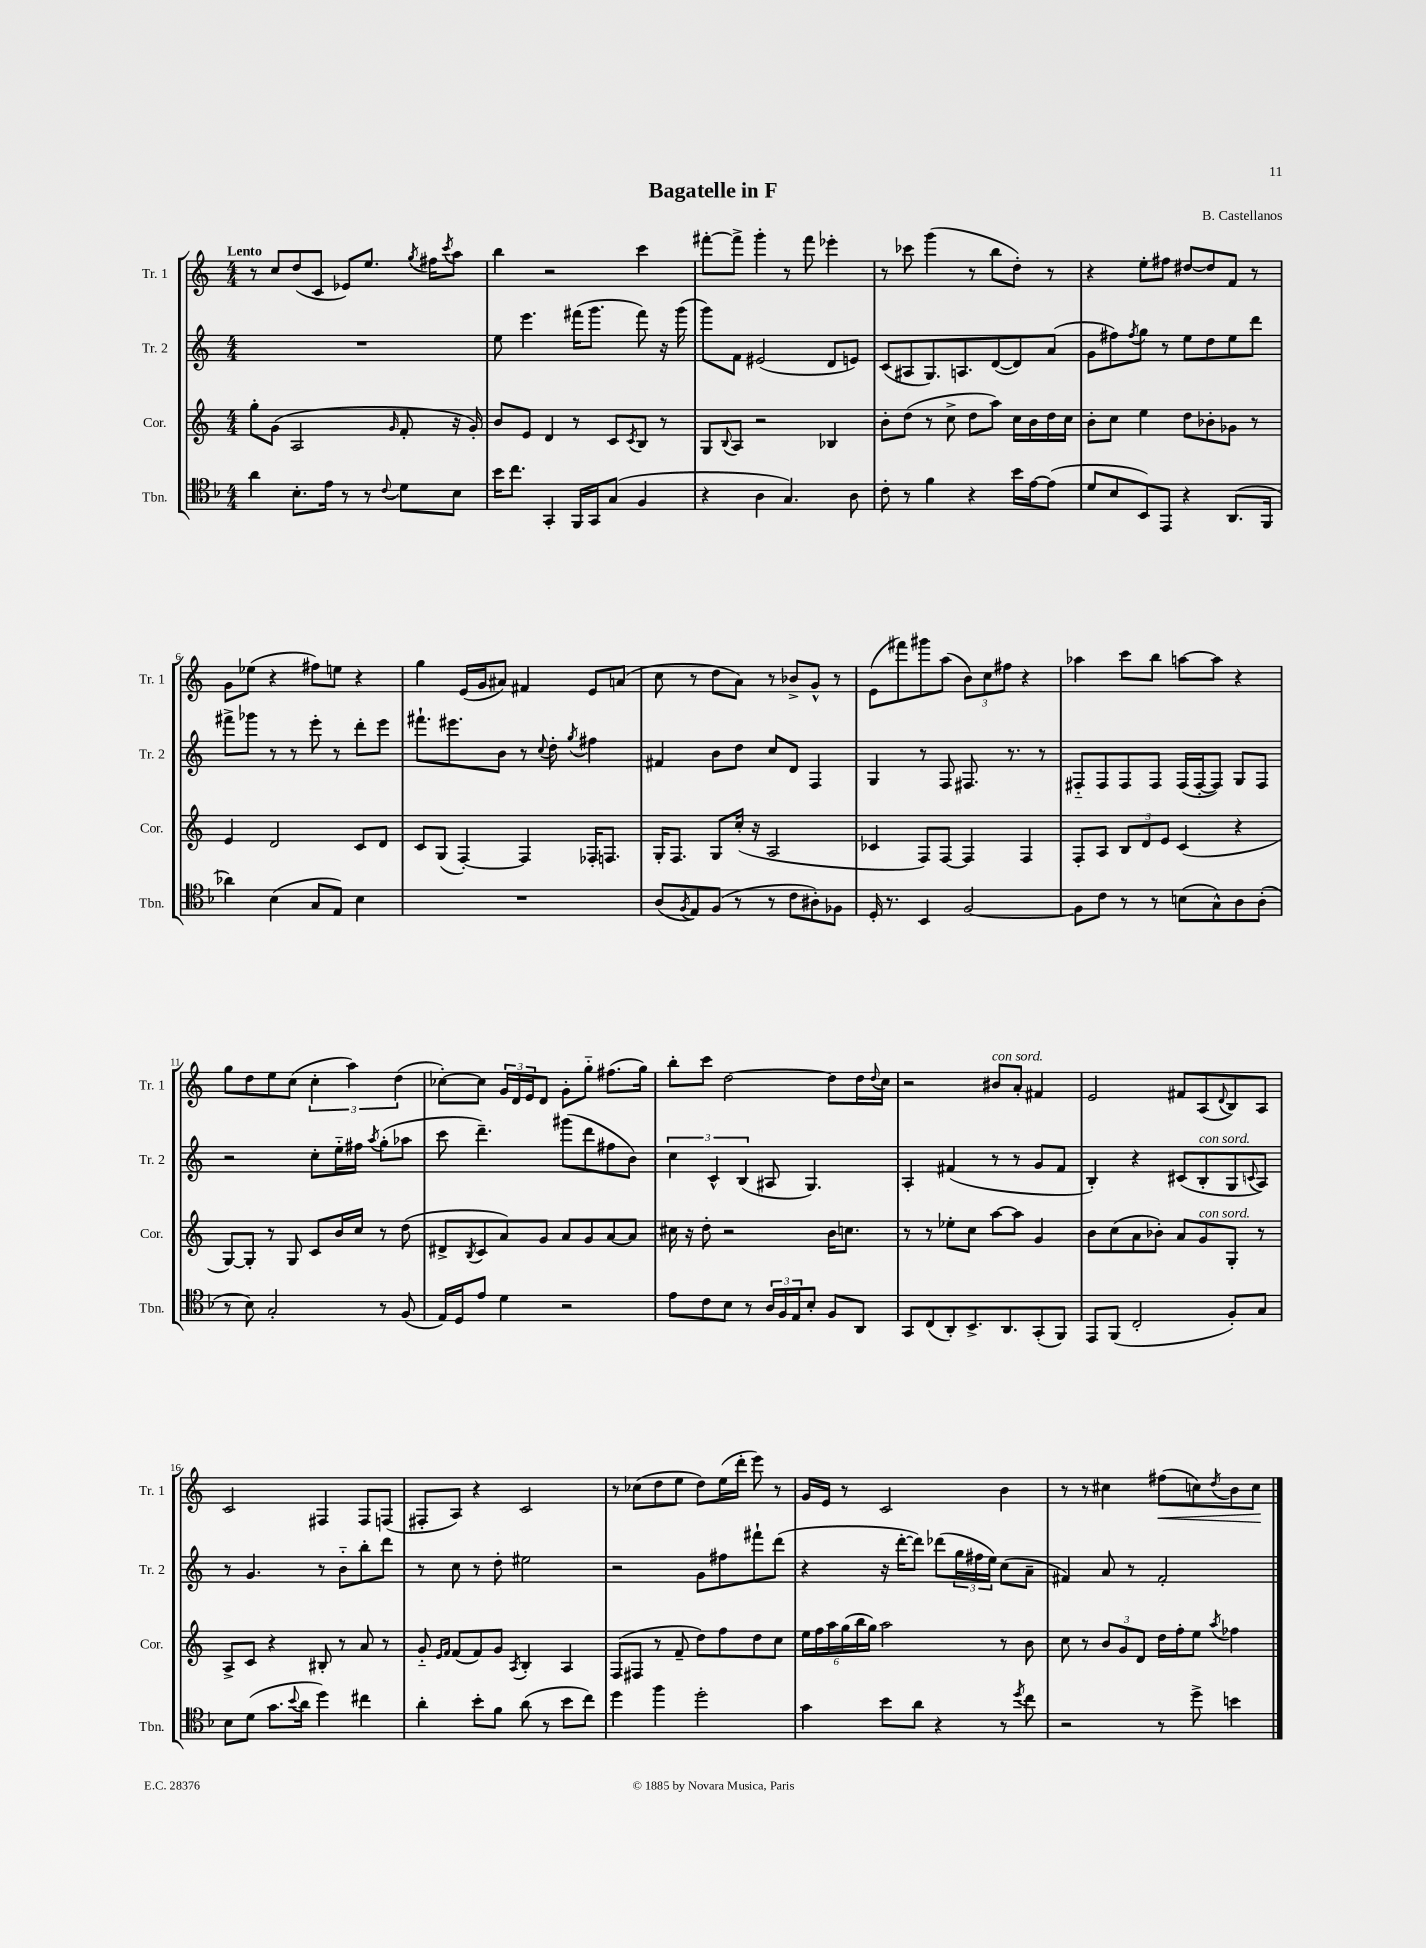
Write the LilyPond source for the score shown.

\header { title = "Bagatelle in F" composer = "B. Castellanos" }
<<
\new StaffGroup <<
\new Staff = "s0" \with { instrumentName = "Tr. 1" shortInstrumentName = "Tr. 1" } {
    \clef treble \key c \major \numericTimeSignature \time 4/4 \tempo "Lento"
    r8 c''8 d''8( c'8 ees'8) e''8. \acciaccatura { g''8 } fis''16 \acciaccatura { c'''8 } a''8 |
    b''4 r2 c'''4 |
    fis'''8~-. fis'''8-> g'''4-. r8 fis'''8 ees'''4-. |
    r8 ces'''8 g'''4( r8 b''8 d''8-.) r8 |
    r4 e''8-. fis''8 dis''8~ dis''8 f'8 r8 |
    g'8 ees''8( r4 fis''8) e''8 r4 |
    g''4 e'16( g'16 ais'8) fis'4 e'8 a'8( |
    c''8 r8 d''8 a'8) r8 bes'8-> g'8-^ r8 |
    e'8( fis'''8) gis'''8 a''8( \tuplet 3/2 { b'8) c''8 fis''8 } r4 |
    aes''4 c'''8 b''8 a''8~ a''8 r4 |
    g''8 d''8 e''8 c''8( \tuplet 3/2 { c''4-. a''4) d''4( } |
    ces''8~-.) ces''8 \tuplet 3/2 { g'16 d'16 e'16 } d'8 g'8-. g''8-_ fis''8.( g''16) |
    b''8-. c'''8 d''2~ d''8 d''16 \appoggiatura { d''8 } c''16 |
    r2 bis'8^\markup { \italic "con sord." } a'8-. fis'4 |
    e'2 fis'8 a8( \appoggiatura { d'8 } b8) a8 |
    c'2 fis4 fis8 f8( |
    fis8-. a8) r4 c'2 |
    r8 ces''8( d''8 e''8 d''8) e''16( d'''16-. e'''8) r8 |
    g'16 e'16 r8 c'2 b'4 |
    r8 r8 cis''4 fis''8\<( c''8) \acciaccatura { d''8 } b'8 c''8\! \bar "|." |
}
\new Staff = "s1" \with { instrumentName = "Tr. 2" shortInstrumentName = "Tr. 2" } {
    \clef treble \key c \major \numericTimeSignature \time 4/4
    R1 |
    e''8 e'''4. fis'''16( g'''8. fis'''8) r16 g'''16( |
    g'''8) f'8 eis'2( d'8 e'8) |
    c'8( ais8 g8.) a8. d'8~( d'8) a'8( |
    g'8 fis''8) \acciaccatura { fis''8 } g''8 r8 e''8 d''8 e''8 d'''8 |
    fis'''8-> ges'''8 r8 r8 e'''8-. r8 d'''8-. e'''8 |
    fis'''8.-! eis'''8. b'8 r8 \appoggiatura { c''8 } d''8-. \acciaccatura { g''8 } fis''4 |
    fis'4 b'8 d''8 c''8 d'8 f4 |
    g4 r8 f8 fis8. r8. r8 |
    fis8-_ fis8 fis8 fis8 fis16( fis16~-. fis8) g8 fis8 |
    r2 c''8-. e''16-_ fis''16 \acciaccatura { a''8 } g''8-.( aes''8 |
    c'''8 d'''4.--) gis'''8( d'''8 fis''8 b'8) |
    \tuplet 3/2 { c''4 c'4-^ b4( } ais8 g4.) |
    a4-. fis'4( r8 r8 g'8 fis'8 |
    b4-.) r4 cis'8( b8-.^\markup { \italic "con sord." } g8 \appoggiatura { c'8 } a8) |
    r8 g'4. r8 b'8-_ b''8-. d'''8 |
    r8 c''8 r8 d''8-. eis''2 |
    r2 g'8 fis''8 fis'''8-! d'''8( |
    r4 r16 d'''16~-. d'''8) des'''8( \tuplet 3/2 { g''16 fis''16 e''16) } c''8( a'8-- |
    fis'4) a'8 r8 fis'2-. \bar "|." |
}
\new Staff = "s2" \with { instrumentName = "Cor." shortInstrumentName = "Cor." } {
    \clef treble \key c \major \numericTimeSignature \time 4/4
    g''8-. g'8( a2 \grace { g'16 } f'8-. r16 g'16-.) |
    b'8 e'8 d'4 r8 c'8 \acciaccatura { c'8 } b8 r8 |
    g8 \appoggiatura { b8 } a8 r2 bes4 |
    b'8-. d''8( r8 c''8-> d''8 a''8) c''16 b'16 d''16 c''16 |
    b'8-. c''8 e''4 d''8 bes'8-. ges'8 r8 |
    e'4 d'2 c'8 d'8 |
    c'8 g8( f4~-.) f4 fes16-. f8. |
    g16-. f8. g8 c''16-.( r16 a2 |
    ces'4 f8) f8~ f4 f4 |
    f8-. a8 \tuplet 3/2 { b8 d'8 e'8 } c'4( r4 |
    g8~) g8-. r8 g8 c'8 b'16 c''16 r8 d''8( |
    dis'8-> \acciaccatura { b8 } c'8 a'8) g'8 a'8 g'8 a'8~ a'8 |
    cis''16 r16 d''8-. r2 b'16 c''8. |
    r8 r8 ees''8-. c''8 a''8~ a''8 g'4 |
    b'8 c''8( a'8 bes'8-.) a'8 g'8^\markup { \italic "con sord." } g8-. r8 |
    a8-> c'8 r4 bis8-. r8 a'8 r8 |
    g'8-_ \grace { e'16 f'16 } f'8( f'8) g'8 \acciaccatura { a8 } b4-. a4 |
    f8( fis8 r8 f'8-- d''8) f''8 d''8 c''8 |
    \tuplet 6/4 { e''16 f''16 a''16 g''16( b''16 g''16) } a''2 r8 b'8 |
    c''8 r8 \tuplet 3/2 { b'8 g'8 d'8 } d''16 f''16-. e''8 \acciaccatura { a''8 } fes''4 \bar "|." |
}
\new Staff = "s3" \with { instrumentName = "Tbn." shortInstrumentName = "Tbn." } {
    \clef tenor \key f \major \numericTimeSignature \time 4/4
    a'4 bes8.-. e'16 r8 r8 \appoggiatura { c'8 } d'8 bes8 |
    bes'16 c''8. g,4-. f,16 g,16 g8( f4 |
    r4 a4 g4.) a8 |
    c'8-. r8 f'4 r4 bes'16 e'16~ e'8( |
    d'8 bes8 bes,8) e,8 r4 a,8.( f,16 |
    aes'4) bes4( g8 e8) bes4 |
    R1 |
    a8( \acciaccatura { f8 } e8) f8( r8 r8 c'8 ais8-.) fes8 |
    d16-. r8. bes,4 f2~ |
    f8 c'8 r8 r8 b8( g8-^) a8 a8-.( |
    r8 bes8) g2-. r8 f8( |
    e16) d16 e'8 d'4 r2 |
    e'8 c'8 bes8 r8 \tuplet 3/2 { a16 f16 e16 } bes8-. f8 a,8 |
    g,8 c8( a,8-.) bes,8.-> a,8. g,8-.( f,8) |
    e,8 f,8( c2-. f8-.) g8 |
    bes8 d'8( g'8. \appoggiatura { bes'8 } a'16 d''4) cis''4 |
    a'4-. bes'8-. f'8 a'8( r8 bes'8 c''8) |
    d''4 f''4 d''2-. |
    g'4 bes'8 a'8 r4 r8 \acciaccatura { d''8 } c''8 |
    r2 r8 d''8-> b'4 \bar "|." |
}
>>
>>
